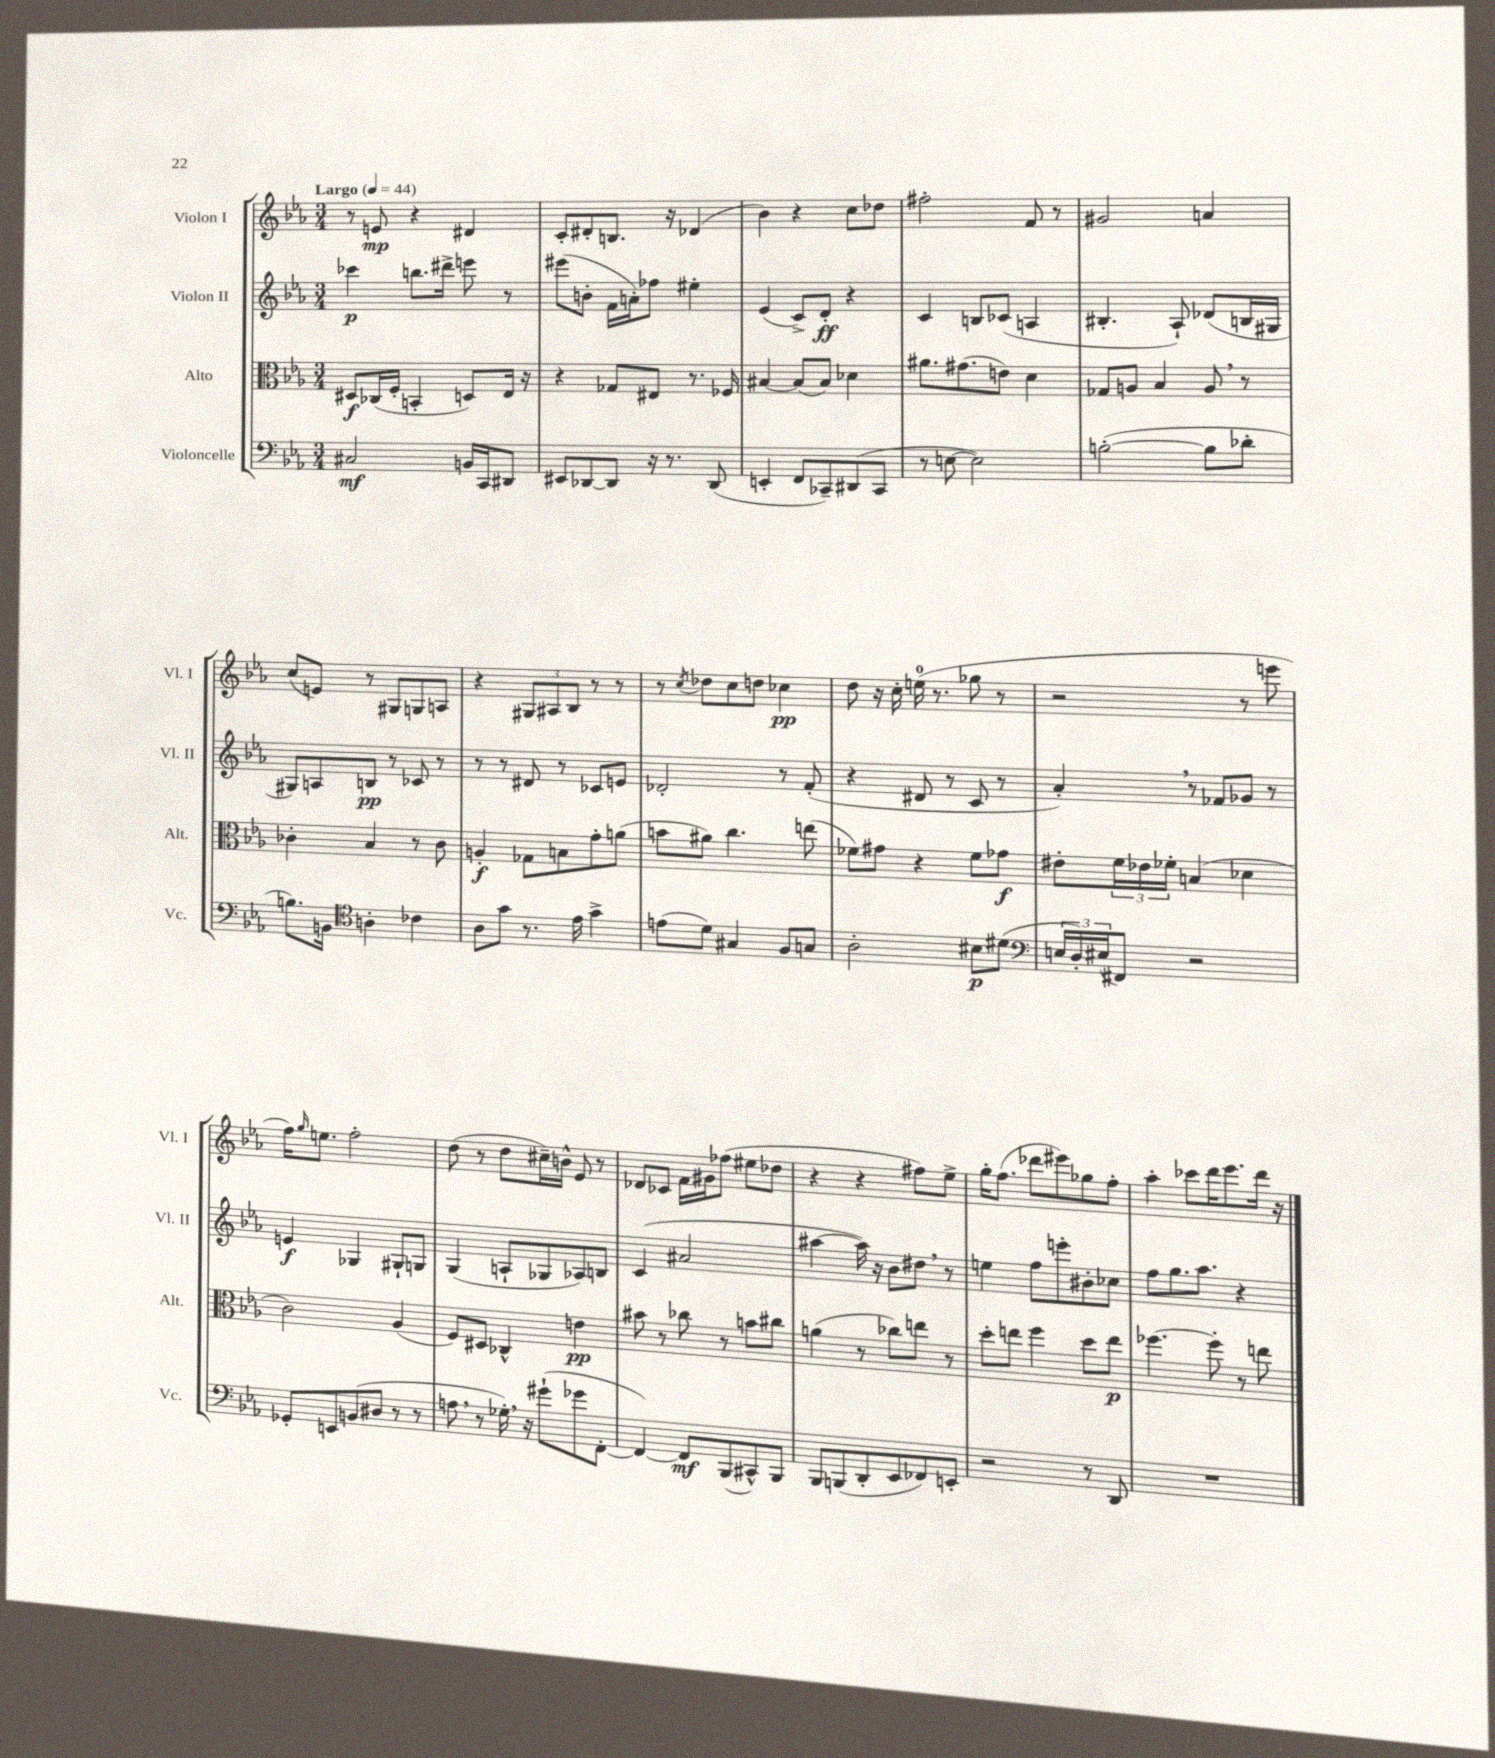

**kern	**dynam	**kern	**dynam	**kern	**dynam	**kern	**dynam
*part4	*part4	*part3	*part3	*part2	*part2	*part1	*part1
*staff4	*staff4	*staff3	*staff3	*staff2	*staff2	*staff1	*staff1
*I"Violoncelle	*	*I"Alto	*	*I"Violon II	*	*I"Violon I	*
*I'Vc.	*	*I'Alt.	*	*I'Vl. II	*	*I'Vl. I	*
*clefF4	*	*clefC3	*	*clefG2	*	*clefG2	*
*k[b-e-a-]	*	*k[b-e-a-]	*	*k[b-e-a-]	*	*k[b-e-a-]	*
*M3/4	*	*M3/4	*	*M3/4	*	*M3/4	*
*MM44	*	*MM44	*	*MM44	*	*MM44	*
=1	=1	=1	=1	=1	=1	=1	=1
!	!	!	!	!	!	!LO:TX:a:B:t=Largo	!
2C#X/	mf	8D#X/L	f	4ccc-X\	p	8r	.
.	.	(16C-X/L	.	.	.	8en/	mp
.	.	16F'/JJ	.	.	.	.	.
.	.	4BBn'/	.	8.bbn\L	.	4r	.
.	.	.	.	16ddd#X^\Jk	.	.	.
16BBn/LL	.	8Dn/L)	.	8eeen\	.	4d#X/	.
16CC/J	.	.	.	.	.	.	.
8DD#X/J	.	16E-/Jk	.	8r	.	.	.
.	.	16r	.	.	.	.	.
=2	=2	=2	=2	=2	=2	=2	=2
8EE#X/L	.	4r	.	(8eee#X\L	.	8c'/L	.
[8DD-X/	.	.	.	8bn'\J	.	8d#X'/	.
8DD-/J]	.	8G-X/L	.	16f\LL	.	8.Bn/J	.
.	.	.	.	16an'\J)	.	.	.
16r	.	8E#X/J	.	8ff-X\J	.	.	.
8.r	.	.	.	.	.	16r	.
.	.	8.r	.	4ee#X'\	.	(4d-X/	.
(8DD-/	.	.	.	.	.	.	.
.	.	16F-X/	.	.	.	.	.
=3	=3	=3	=3	=3	=3	=3	=3
4EEn'/	.	[4B#X/	.	(4e-/	.	4b-\)	.
8FF/L	.	(8B#/L]	.	8c^/L)	.	4r	.
8CC-X~/)	.	8B#/J)	.	8d'/J	ff	.	.
(8DD#X/	.	4d-X\	.	4r	.	8cc\L	.
8CC-/J	.	.	.	.	.	8dd-X\J	.
=4	=4	=4	=4	=4	=4	=4	=4
8r	.	8.a#X\L	.	4c/	.	2ff#X'\	.
[8En\	.	.	.	.	.	.	.
.	.	(8.g#X\	.	.	.	.	.
2E\])	.	.	.	8Bn/L	.	.	.
.	.	8en\J)	.	(8c-X/J	.	.	.
.	.	4d\	.	4An/	.	8f/	.
.	.	.	.	.	.	8r	.
=5	=5	=5	=5	=5	=5	=5	=5
([2Bn'\	.	8G-X/L	.	4.B#X'/	.	2g#X/	.
.	.	8An/J	.	.	.	.	.
.	.	4B-/	.	.	.	.	.
.	.	.	.	8A-`/)	.	.	.
8B\L]	.	8A,/	.	(8d-X/L	.	4an/	.
8d-X'\J	.	8r	.	16Bn/L	.	.	.
.	.	.	.	16G#X/JJ	.	.	.
!!LO:LB:g=z
=6	=6	=6	=6	=6	=6	=6	=6
8.Bn\L)	.	4c-X'\	.	8G#X/L)	.	(8cc/L	.
.	.	.	.	8An/	.	8en/J)	.
16BBn\Jk	.	.	.	.	.	.	.
*clefC4	*	*	*	*	*	*	*
4An'\	.	4B-/	.	8Bn/J	pp	8r	.
.	.	.	.	8r	.	8G#X/L	.
4c-X\	.	8r	.	8c-X/	.	8Gn/	.
.	.	8c-\	.	8r	.	8An/J	.
=7	=7	=7	=7	=7	=7	=7	=7
8A-\L	.	4An'/	f	8r	.	4r	.
8g\J	.	.	.	8r	.	.	.
8.r	.	8G-X\L	.	8d#X/	.	12G#X/L	.
.	.	.	.	.	.	12A#X/	.
.	.	8Bn\	.	8r	.	.	.
.	.	.	.	.	.	12B-/J	.
16e-\	.	.	.	.	.	.	.
4g^\	.	8g'\	.	8c-X/L	.	8r	.
.	.	(8an\J	.	8en/J	.	8r	.
=8	=8	=8	=8	=8	=8	=8	=8
(8en\L	.	8bn\L	.	2d-X'/	.	8r	.
.	.	.	.	.	.	8qcc/	.
8d\J)	.	8a#X\J)	.	.	.	8dd-X\L	.
4G#X/	.	4.cc\	.	.	.	8cc\	.
.	.	.	.	.	.	8ddn\J	.
8F/L	.	.	.	8r	.	4cc-X\	pp
8Gn/J	.	(8een\	.	(8f'/	.	.	.
=9	=9	=9	=9	=9	=9	=9	=9
2A-'\	.	8f-X\L)	.	4r	.	8dd\	.
.	.	8g#X\J	.	.	.	16r	.
.	.	.	.	.	.	16cc'\	.
.	.	4r	.	8d#X/	.	(16een\	.
.	.	.	.	.	.	8.r	.
.	.	.	.	8r	.	.	.
8B#X\L	p	8f-\L	.	8c/	.	8gg-X\	.
(8d#X\J	.	8g-X\J	f	8r	.	8r	.
=10	=10	=10	=10	=10	=10	=10	=10
*clefF4	*	*	*	*	*	*	*
24En/LL	.	8e#X'\L	.	4a-',/)	.	2r	.
24D'/)	.	.	.	.	.	.	.
(24E#X/J	.	.	.	.	.	.	.
8FF#X/J)	.	24f\L	.	.	.	.	.
.	.	24e-X\	.	.	.	.	.
.	.	24f-X'\JJ	.	.	.	.	.
2r	.	(4Bn/	.	8r	.	.	.
.	.	.	.	8f-X/L	.	.	.
.	.	4d-X\	.	8g-X/J	.	8r	.
.	.	.	.	8r	.	8eeen\	.
!!LO:LB:g=z
=11	=11	=11	=11	=11	=11	=11	=11
8GG-X'/L	.	2c\)	.	4en/	f	16ff\KL)	.
.	.	.	.	.	.	16qqgg/	.
.	.	.	.	.	.	8.een\J	.
8EEn/	.	.	.	.	.	.	.
(8BBn/	.	.	.	4G-X/	.	2ff'\	.
8D#X/J	.	.	.	.	.	.	.
8r	.	(4A-/	.	8G#X`/L	.	.	.
8r	.	.	.	8Gn/J	.	.	.
=12	=12	=12	=12	=12	=12	=12	=12
8An,\	.	8F/L)	.	(4G/	.	(8dd\	.
8r	.	8D#X/J	.	.	.	8r	.
16G-X',\)	.	4C-X^^/	.	8An`/L	.	8dd\L	.
16r	.	.	.	.	.	.	.
(8g#X`\L	.	.	.	8G-X/	.	16cc#X~\L)	.
.	.	.	.	.	.	16bn^^\JJ	.
8g-X\	.	4en\	pp	8A-X/)	.	8e-/	.
[8FF'\J	.	.	.	8Bn/J	.	8r	.
=13	=13	=13	=13	=13	=13	=13	=13
4FF/_)	.	8b#X\	.	(4c/	.	8d-X/L	.
.	.	8r	.	.	.	8c-X/J	.
8FF/L]	mf	8cc-X\	.	2a#X/	.	16f\LL	.
.	.	.	.	.	.	16g#X\J	.
(8BBB-/	.	8r	.	.	.	(8ff-X\J	.
8CC#X^^/)	.	8bn\L	.	.	.	8ee#X\L	.
8BBB-/J	.	8cc#X\J	.	.	.	8dd-X\J	.
=14	=14	=14	=14	=14	=14	=14	=14
8BBB-/L	.	(4an\	.	[4aa#X\	.	4r	.
(8BBBn/	.	.	.	.	.	.	.
8DD'/	.	8r	.	16aa#\])	.	4r	.
.	.	.	.	16r	.	.	.
8EE-/	.	8cc-X\L)	.	8b-\L	.	.	.
8FF-X/)	.	8een\J	.	8dd#X,\J	.	8ff#X\L)	.
8EEn'/J	.	8r	.	8r	.	8ee-^\J	.
=15	=15	=15	=15	=15	=15	=15	=15
2r	.	8dd'\L	.	4een\	.	16gg'\KL	.
.	.	.	.	.	.	(8.ff\J	.
.	.	8een\J	.	.	.	.	.
.	.	4ff\	.	8ff\L	.	8ddd-X\L	.
.	.	.	.	8eeen'\	.	8eee#X\)	.
8r	.	8dd\L	.	8b#X'\	.	8gg-X\	.
8DD/	.	8ee\J	p	8cc-X\J	.	8ff'\J	.
=16	=16	=16	=16	=16	=16	=16	=16
2.r	.	[4.ff-X\	.	8ff\L	.	4aa-'\	.
.	.	.	.	8.gg\	.	.	.
.	.	.	.	.	.	8ccc-X\L	.
.	.	.	.	8.aa-\J	.	.	.
.	.	8ff-'\]	.	.	.	16ddd\K	.
.	.	.	.	.	.	8.eee-\	.
.	.	8r	.	4r	.	.	.
.	.	8een\	.	.	.	16ddd\Jk	.
.	.	.	.	.	.	16r	.
==	==	==	==	==	==	==	==
*-	*-	*-	*-	*-	*-	*-	*-
